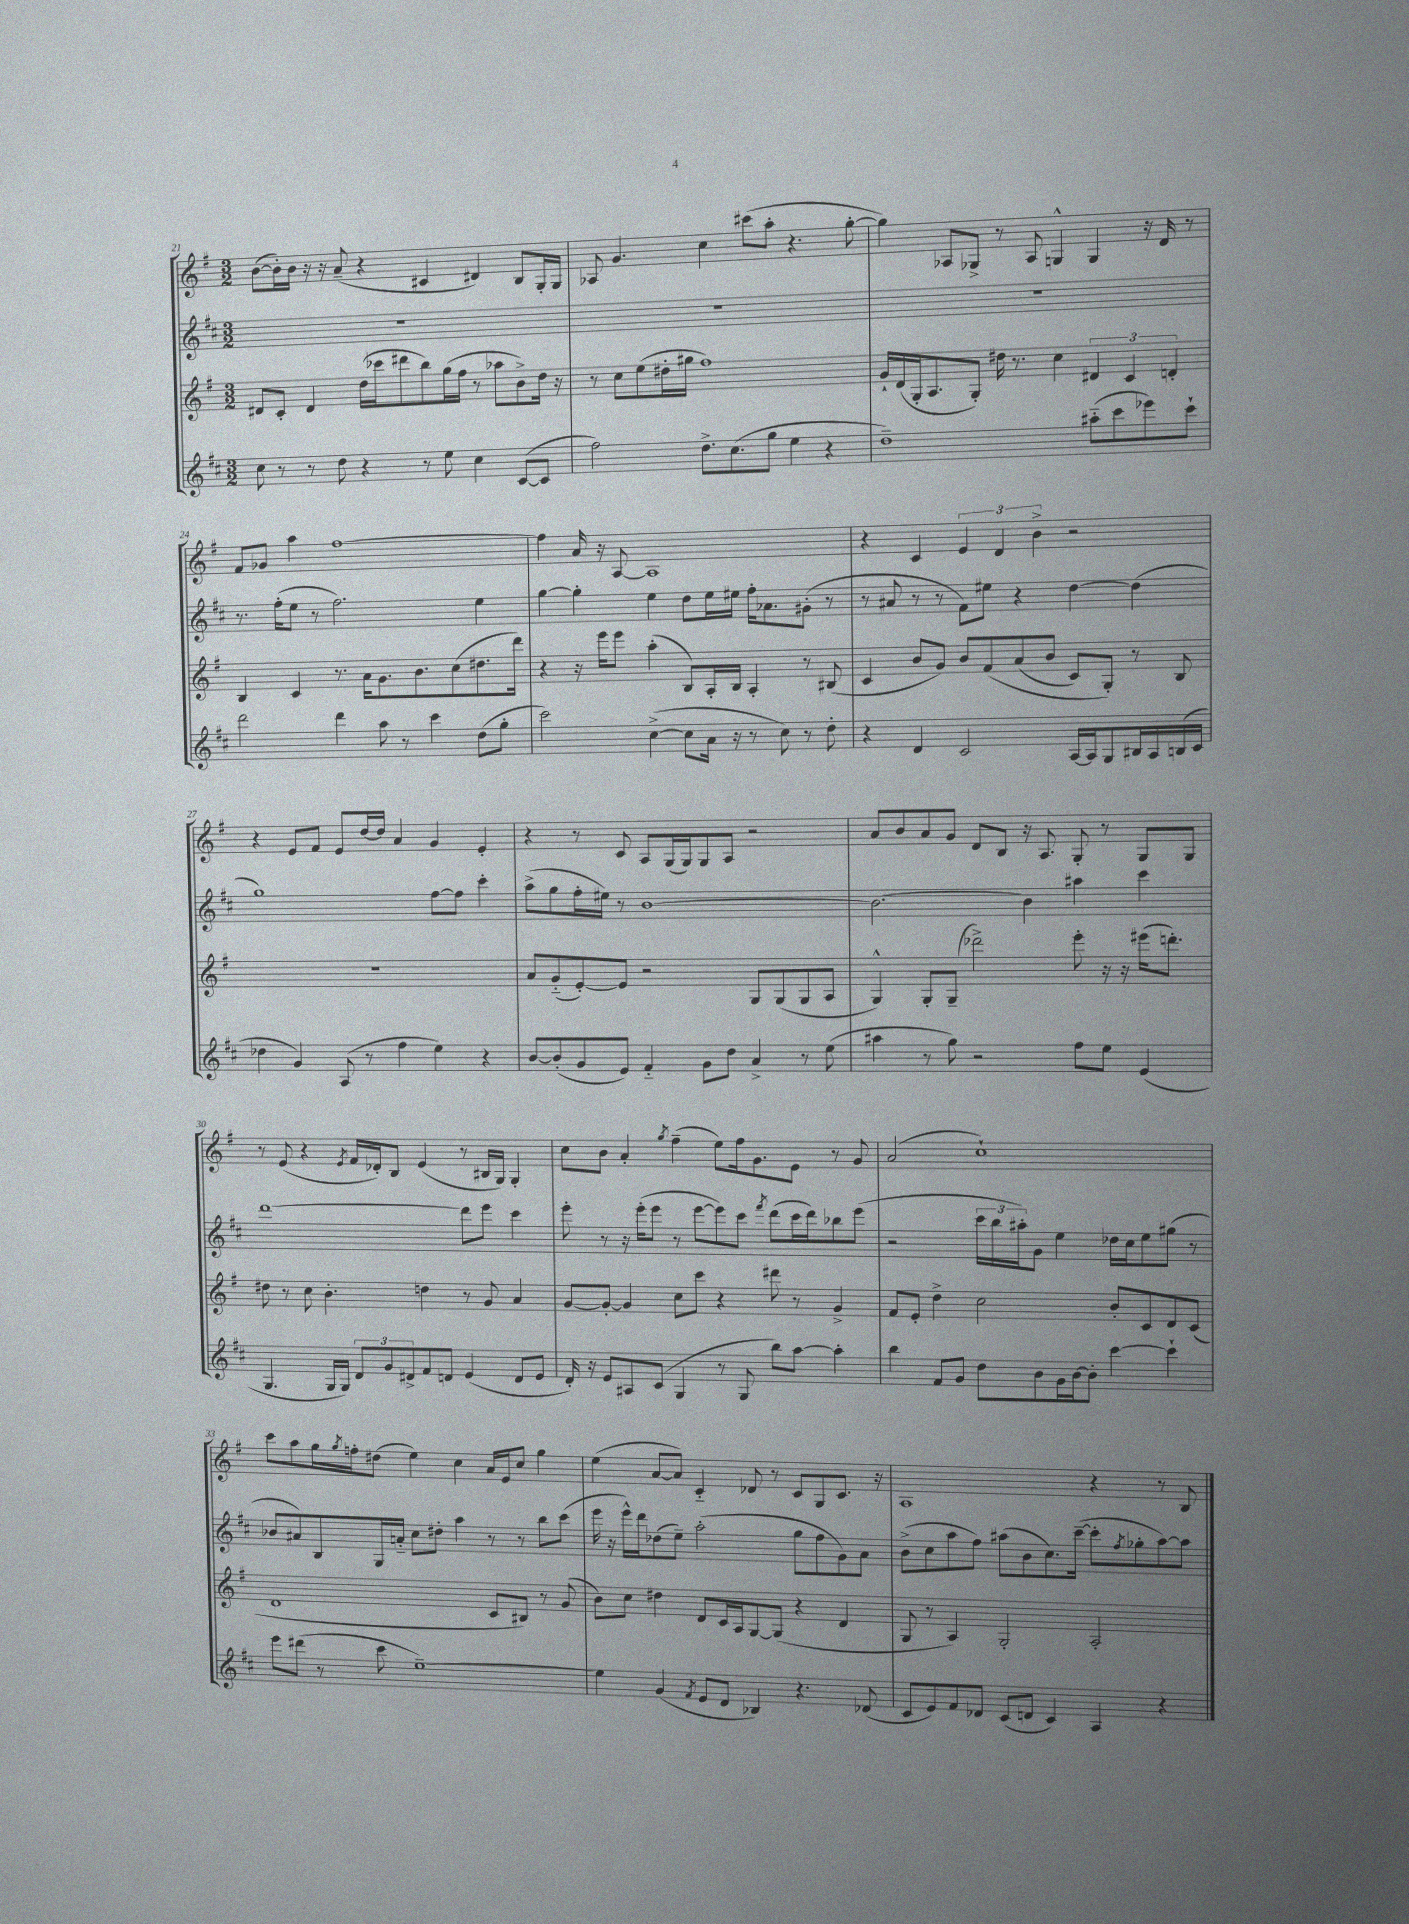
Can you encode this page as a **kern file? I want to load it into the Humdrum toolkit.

**kern	**kern	**kern	**kern
*staff4	*staff3	*staff2	*staff1
*clefG2	*clefG2	*clefG2	*clefG2
*k[f#c#]	*k[f#]	*k[f#c#]	*k[f#]
*M3/2	*M3/2	*M3/2	*M3/2
8cc#\	8d#/L	1.r	([8b\L
8r	8c'/J	.	16b'\]L)
.	.	.	16b\JJ
8r	4d#/	.	16r
.	.	.	16r
8dd\	.	.	(8a~/
4r	(16dd\LL	.	4r
.	16ccc-\J	.	.
.	8ddd#\	.	.
8r	8bb\)	.	4c#/
8ee\	(16gg\L	.	.
.	16ff#\JJ	.	.
4cc#\	8r	.	4d#/)
.	8aa-\L	.	.
([8c#/L	8b^\)	.	8B/L
8c#/]J	16dd\Jk	.	16G'/L
.	16r	.	16G/JJ
=	=	=	=
2ff#\)	8r	1.r	8A-/
.	8cc\L	.	4.g/
.	(8ee\	.	.
.	16dd#'\L	.	.
.	16gg#\JJ	.	.
8.dd^\L	1ff#)	.	4cc\
(8.cc#\	.	.	.
.	.	.	(8ccc#\L
8gg\J	.	.	8aa'\J
4ee\	.	.	4.r
4r	.	.	.
.	.	.	[8gg'\
=	=	=	=
1dd~)	16g`/LL	1.r	4gg\])
.	(16d/	.	.
.	16G'/J	.	.
.	8.A/	.	.
.	.	.	8A-/L
.	8G'/J)	.	8G-^/J
.	16dd#\	.	8r
.	8.r	.	.
.	.	.	8A-/
.	4cc\	.	4G^^/
(8aa#'~\L	6d#/	.	4G/
8ccc#\	.	.	.
.	6c/	.	.
8eee-\)	.	.	16r
.	.	.	16d/
.	6d'/	.	.
8ccc#`\J	.	.	8r
=	=	=	=
2ddd\	4B/	8.r	8f#/L
.	.	.	8g-/J
.	.	(16ff#'\LK	.
.	4c/	8ee\J	4aa\
.	.	8r	.
4ddd\	8.r	2.ff#\)	[1ff#
.	16a\LK	.	.
8aa\	8.g\	.	.
8r	.	.	.
.	8.b\	.	.
4ccc#\	.	.	.
.	(8cc\	.	.
(8dd\L	8.dd#\	4ee\	.
8gg'\J	.	.	.
.	16ddd\Jk)	.	.
=	=	=	=
2ccc#\)	4r	[4gg\	4ff#\]
.	16r	4gg'\]	16a/
.	16eee\LK	.	16r
.	8eee\J	.	[8A/
([4cc#^\	(4aa'\	4ee\	1A]
8cc#\]L	8B/L)	8dd\L	.
16a\Jk	16A'/L	16ee\L	.
16r	16B/JJ	16ee#\JJ	.
8r	4A'/	16ff#'\LK	.
.	.	8.a-\	.
8cc#\)	.	.	.
8r	8r	(8g#'\J	.
8dd'\	(8B#/	8r	.
=	=	=	=
4r	4c/	8r	4r
.	.	8a#/	.
4d/	8b/L	8r	4c/
.	8g/J)	8r	.
2c#/	8b/L	8f#\L)	6e/
.	&(8f#/	8ee#\J	.
.	.	.	6d/
.	(8a/	4r	.
.	.	.	6b^\
.	8b/J	.	.
[16A/LL	8c/L)	[4dd\	2r
16A/]J	.	.	.
8G/	8G'/J&)	.	.
16B#/L	8r	(4dd\]	.
16A/	.	.	.
(16B/	8B/	.	.
16c#/JJ	.	.	.
=	=	=	=
4dd-\	1.r	1gg)	4r
4g/)	.	.	8e/L
.	.	.	8f#/J
(8A/	.	.	8e/L
8r	.	.	[16dd/L
.	.	.	16dd/]JJ
4ff#\	.	.	4a/
4ee\)	.	[8ff#\L	4g/
.	.	8ff#\]J	.
4r	.	4ccc#'\	4e'/
=	=	=	=
[8b/L	8a/L	(8aa^\L	4r
(8b'/]	(8g'~/	8gg\	.
8g/	[8e'/)	16ff#'\L	8r
.	.	16ee#\JJ)	.
8e/J)	8e/]J	8r	8c/
4f#'~/	2r	[1b	8A/L
.	.	.	(16G/L
.	.	.	16G/J)
8g\L	.	.	8G/
8dd\J	.	.	8A/J
4a^/	8G/L	.	2r
.	(8G/	.	.
8r	8G/	.	.
(8ee\	8A/J	.	.
=	=	=	=
4aa#\	4G^^/)	2.b\_	8a/L
.	.	.	8b/
8r	8G'/L	.	8a/
8gg\)	(8G~/J	.	8g/J
2r	2ddd-^\)	.	8d/L
.	.	.	8B/J
.	.	4b\]	16r
.	.	.	8.A/
8ff#\L	8eee'\	4aa#\	8G'/
8ee\J	16r	.	8r
.	16r	.	.
(4e/	(16eee#\LK	4ccc#\	8G/L
.	8.ddd'\J)	.	.
.	.	.	8G/J
=	=	=	=
4.G/	8dd#\	[1ddd	8r
.	8r	.	(8e/
.	8cc\	.	4r
16G/LL	4.b'\	.	.
16G/JJ)	.	.	.
.	.	.	8qe/
12d/L	.	.	16f#/LL
.	.	.	16d-'/J)
12g/	.	.	.
.	.	.	8B/J
12d#^/	.	.	.
8f#/	4dd\	.	(4e/
8d/J	.	.	.
(4e/	8r	8ddd\]L	8r
.	8g/	8eee\J	16B#/LL
.	.	.	16G/JJ)
8d/L	4a/	4ccc#\	4G'/
8e/J	.	.	.
=	=	=	=
16d'/)	[8g/L	8eee'\	8cc\L
16r	.	.	.
8e/L	8g'/_J	8r	8b\J
8A#/	4g/]	16r	4a'/
.	.	(16eee'\LK	.
(8c#/J	.	8eee\J	.
.	.	.	8qgg/
4G/	8cc\L	8r	(4ff#~\
.	8ccc\J	[8eee\L	.
8r	4r	8eee\])	8ee\L)
8G/	.	8ccc#\J	16ff#\k
.	.	.	8.g\
.	.	8qfff#/	.
8bb\L)	8ddd#\	(8ddd\L	.
[8aa\J	8r	16ccc#\L	8e\J
.	.	16ddd\J)	.
4aa'\]	4g^/	8bb-\	8r
.	.	(8eee\J	8g/
=	=	=	=
4bb\	8f#/L	2r	(2a/
.	8e'/J	.	.
8f#/L	4dd^\	.	.
8g/J	.	.	.
8dd\L	2cc\	24ccc#\LL	1cc`)
.	.	24bb\	.
.	.	24aa#'\J)	.
8b\	.	8g\J	.
16g\L	.	4ee\	.
[16b\J	.	.	.
8b'\]J	.	.	.
[4ccc#\	8b'/L	16dd-\LL	.
.	.	16cc#\J	.
.	8c/	8ee\	.
4ccc#`\]	8d/	(8gg#\J	.
.	(8c/J	8r	.
=	=	=	=
8eee\L	1d	8b-/L	8ccc\L
(8ddd#\J	.	8a#/)	8aa\
8r	.	8B/	16gg\L
.	.	.	8qgg/
.	.	.	16ff'\J
8ccc#\	.	16G/L	(8dd#\J
.	.	16a'~/JJ	.
[1ee~)	.	8cc#\L	4ee\)
.	.	8dd#'\J	.
.	.	4aa\	4cc\
.	8c/L	8r	16a/LL
.	.	.	16e/J
.	8B#/J)	8r	8cc/J
.	8r	8bb\L	4gg\
.	(8g/	(8ccc#\J	.
=	=	=	=
4ee\]	8b\L)	16eee\	(4ee\
.	.	16r	.
.	8cc\J	16eee^^\LL)	.
.	.	16ddd\J	.
(4g/	4dd#\	(8dd-\	[8a/L
.	.	8ee~\J)	8a/]J)
8qf#/	.	.	.
8e/L	8d/L	(2aa'\	4c'~/
8d/J	16c/L	.	.
.	16A/J	.	.
4B-/)	[8G/	.	8d-/
.	(8G/]J	.	8r
4.r	4r	8gg\L	8c/L
.	.	8ff#\	8G/
.	4d/	8g\)	8.c/J
(8d-/	.	8a\J	.
.	.	.	16r
=	=	=	=
8c#/L	8G/	(8b^\L	1A
8e/)	8r	8cc#\	.
8f#/	4A/)	8aa\	.
8d-/J	.	8ff#\J)	.
(8c#/L	2G'/	(8aa#\L	.
8d/J	.	8b\	.
4c#/)	.	8.cc#\)	.
.	.	([16ccc#~\Jk	.
4A/	2A'/	8ccc#'\]L	4r
.	.	8qff#/	.
.	.	8gg-'\	.
4r	.	[8aa#\)	8r
.	.	8aa#\]J	8B/
==	==	==	==
*-	*-	*-	*-
